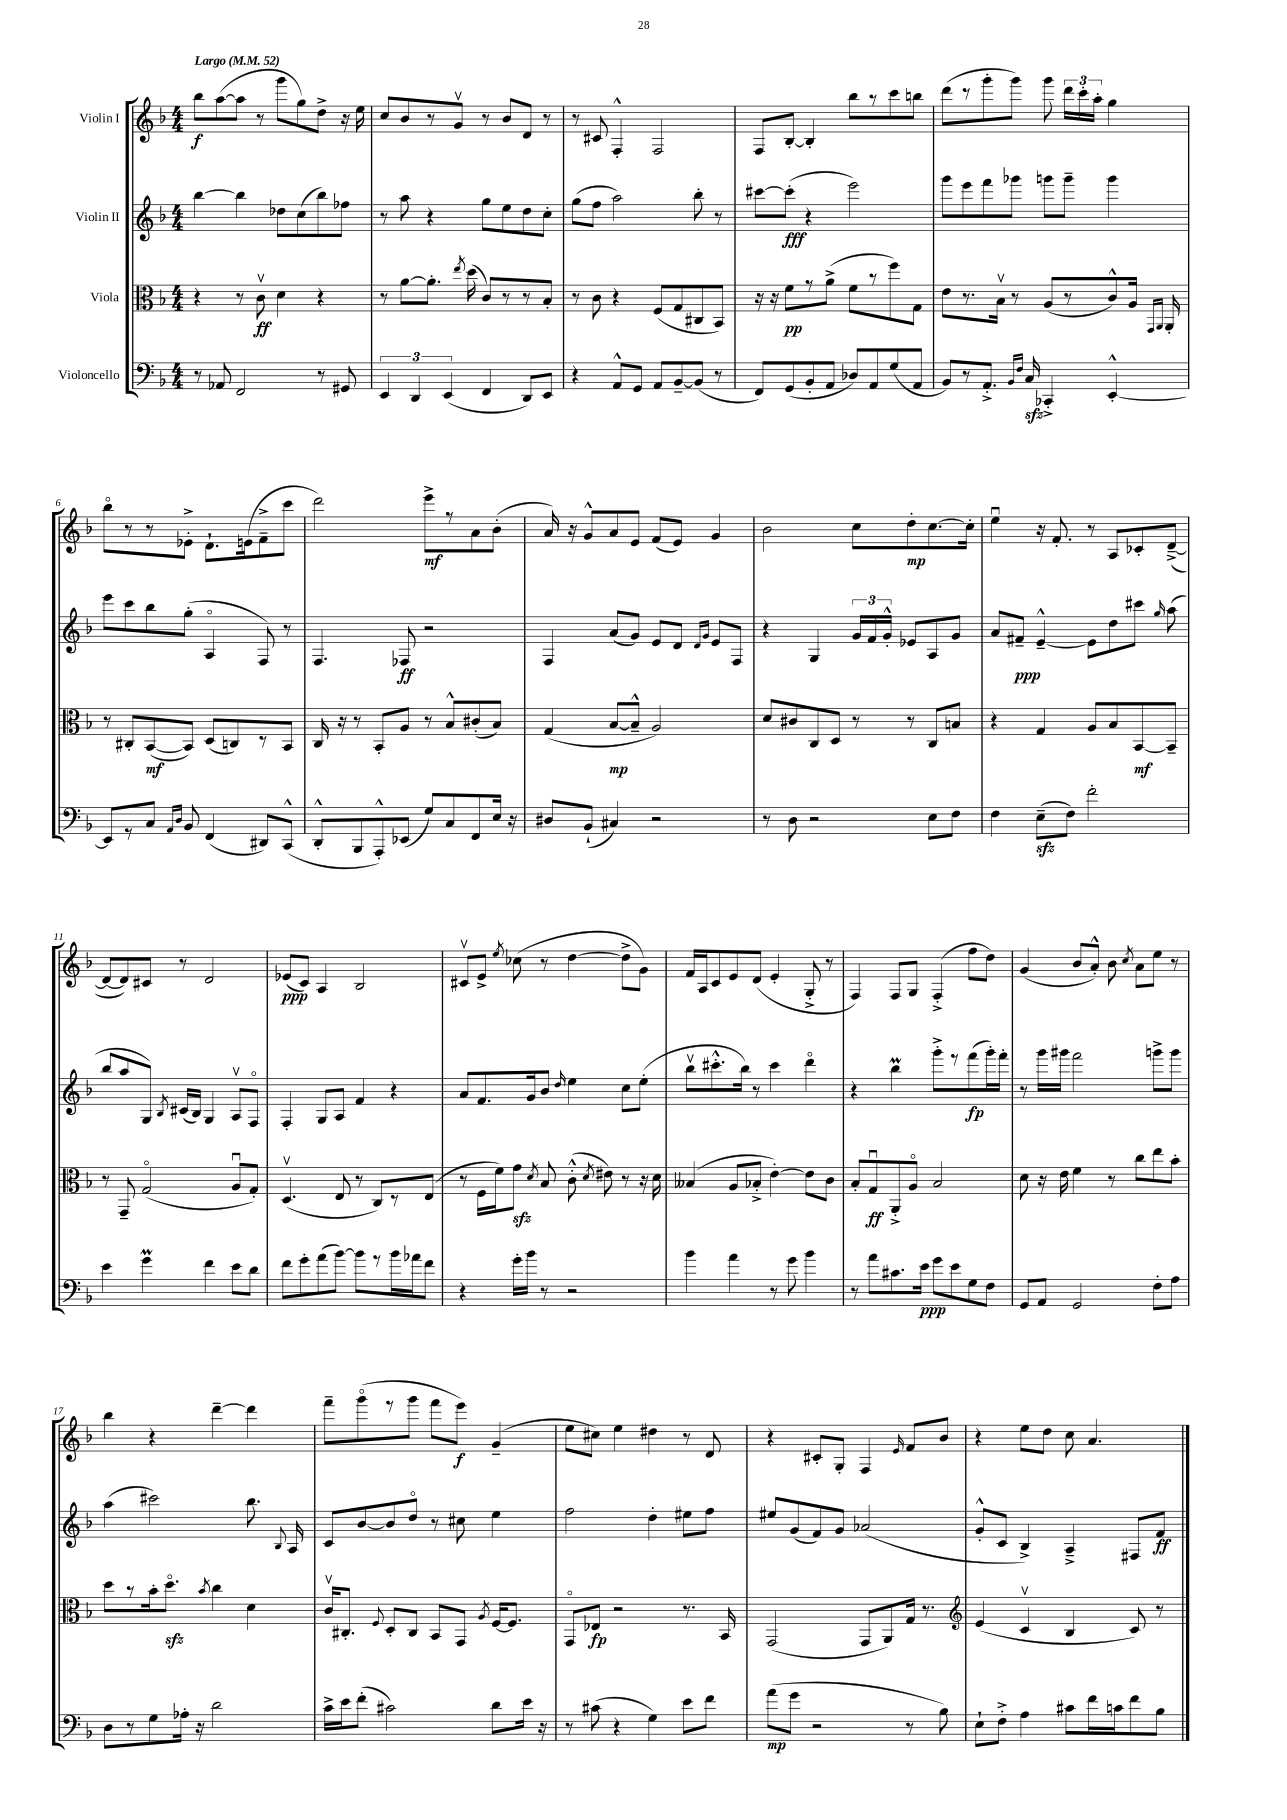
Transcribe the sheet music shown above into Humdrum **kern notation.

**kern	**kern	**kern	**kern
*staff4	*staff3	*staff2	*staff1
*clefF4	*clefC3	*clefG2	*clefG2
*k[b-]	*k[b-]	*k[b-]	*k[b-]
*M4/4	*M4/4	*M4/4	*M4/4
*MM52	*MM52	*MM52	*MM52
8r	4r	[4bb-	8bb-
8AA-	.	.	([8aa
2FF	8r	4bb-]	8aa]
.	8cv	.	8r
.	4d	8dd-	8ggg
.	.	(8cc	8gg)
8r	4r	8bb-)	8dd^
8GG#	.	8ff-	16r
.	.	.	16ee
=	=	=	=
6EE	8r	8r	8cc
.	[8a	8aa	8b-
6DD	.	.	.
.	8.a']	4r	8r
(6EE	.	.	.
.	.	.	8gv
.	8qee	.	.
.	(16dd	.	.
4FF	8c)	8gg	8r
.	8r	8ee	8b-
8DD)	8r	8dd	8d
8EE	8B-'	8cc'	8r
=	=	=	=
4r	8r	(8gg	8r
.	8c	8ff	8c#
8AA^^	4r	2aa)	4F'^^
8GG	.	.	.
8AA	(8F	.	2F
[8BB-~	8G	.	.
(8BB-]	8C#	8bb-'	.
8r	8BB-)	8r	.
=	=	=	=
8FF)	16r	[8ccc#	8F
.	16r	.	.
(8GG	8f	(8ccc#']	[8B-'
8BB-'	8r	4r	4B-']
8AA	(8a^	.	.
8D-)	8f	2eee)	8bb-
8AA	8r	.	8r
(8G	8ff)	.	8ccc
8AA	8G	.	8bb
=	=	=	=
8BB-)	8e	8ggg	(8ddd
8r	8.r	8eee	8r
8.AA'^	.	8fff	8ggg'
.	16B-v	.	.
.	8r	8ggg-	8ggg)
16qqBB-	.	.	.
16qqF	.	.	.
16C	.	.	.
4CC-'^	(8A	8ggg	8ggg
.	8r	8ggg~	24ddd
.	.	.	24ccc'
.	.	.	24aa'
[4EE'^^	8c^^)	4ggg	4gg
.	16A	.	.
.	16qqGG	.	.
.	16qqAA	.	.
.	16AA'	.	.
=	=	=	=
8EE]	8r	8eee	8bb-o
8r	8C#'	8ccc	8r
8C	([8BB-	8bb-	8r
16qqAA	.	.	.
16qqD	.	.	.
8BB-	8BB-])	(8gg'	8e-'^
(4FF	(8D	4Ao	8.d`
.	8C)	.	.
.	.	.	(16e
8DD#)	8r	8F)	8f~^
(8CC^^	8BB-	8r	8ccc
=	=	=	=
8DD'^^	16C	4.F	2ddd)
.	16r	.	.
8BBB-	8r	.	.
8AAA'^^)	8BB-'	.	.
(8EE-	8A	8F-	.
8G)	8r	2r	8eee^
8C	8B-^^	.	8r
8FF	(8c#'	.	8a
16E	8B-)	.	(8b-'
16r	.	.	.
=	=	=	=
8D#	(4G	4F	16a)
.	.	.	16r
(8BB-`	.	.	8g^^
4C#)	[8B-	(8a	8a
.	8B-~^^]	8g)	8e
2r	2A)	8e	(8f
.	.	8d	8e)
.	.	16qqd	.
.	.	16qqg	.
.	.	8e	4g
.	.	8F	.
=	=	=	=
8r	8d	4r	2b-
8D	8c#	.	.
2r	8C	4G	.
.	8D	.	.
.	8r	24g	8cc
.	.	24f	.
.	.	24g'^^	.
.	8r	8e-	8dd'
8E	8C	8A	[8.cc
8F	8B	8g	.
.	.	.	16cc']
=	=	=	=
4F	4r	8a	4eeu
.	.	8f#~	.
(8E~	4G	[4e~^^	16r
.	.	.	8.f'
8F)	.	.	.
2f'	8A	8e]	8r
.	8B-	8dd	8A
.	[8BB-	8ccc#	8c-'
.	.	16qqgg	.
.	8BB-~]	(8aa	([8d~^
=	=	=	=
4e	8r	8bb-	8d_
.	8GG~	8aa	8d])
4g	(2Go	8G)	8c#
.	.	8qB-	.
.	.	(16c#	8r
.	.	16B-)	.
4f	.	4G	2d
8e	8Au	8Av	.
8d	8G')	8Fo	.
=	=	=	=
8f	(4.Dv	4F'	(8e-
8g'	.	.	8c)
(8a	.	8G	4A
[8b-)	8E	8A	.
8b-]	8r	4f	2B-
8r	8C)	.	.
16b-	8r	4r	.
16a-	.	.	.
8f	(8E	.	.
=	=	=	=
4r	8r	8a	8c#v
.	16F	8.f	8e^
.	16f)	.	.
.	.	.	8qee
16g'	8g	.	(8cc-
16b-	.	16g	.
.	8qd	.	.
8r	8B-	8b-	8r
.	.	16qqdd	.
2r	(8c'^^	4ee	[4dd
.	8qd	.	.
.	8e#)	.	.
.	8r	8cc	8dd^]
.	16r	(8ee'	8g)
.	16d	.	.
=	=	=	=
4b-	(4B--	8bb-v	16f
.	.	.	16A
.	.	8.ccc#'^^	8c
4a	8A	.	8e
.	.	16bb-)	.
.	8B-'^	8r	(8d
8r	[4e')	4ccc#	4e'
8g	.	.	.
4b-	8e]	4dddo	8G'^
.	8c	.	8r
=	=	=	=
8r	8B-'	4r	4F)
8a	8Gu	.	.
8.c#	8AA'^	4bb-	8F
.	8Ao	.	8G
16e	.	.	.
8g	2B-	8ggg'^	(4F'^
8e	.	8r	.
8G	.	(8fff	8ff
8F	.	16ggg')	8dd)
.	.	16fff'	.
=	=	=	=
8GG	8d	8r	(4g
8AA	16r	16ggg	.
.	16e	16ggg#	.
2GG	4f	2fff	8b-
.	.	.	8a'^^)
.	8r	.	8b-
.	.	.	8qcc
.	8cc	.	8a
8F'	8ee	8ggg^	8ee
8A	8b-'	8ggg	8r
=	=	=	=
8D	8dd	(4aa	4bb-
8r	8r	.	.
8G	16b-'	2ccc#)	4r
.	8.ddo	.	.
16A-'	.	.	.
16r	.	.	.
.	8qb-	.	.
2d	4cc	.	[4ddd~
.	4d	8.bb-	4ddd]
.	.	8qqB-	.
.	.	16A	.
=	=	=	=
16c^	16cv	8c	8fff~
16e	8.C#'	.	.
(8f'	.	[8b-	(8gggo
.	8qqF	.	.
2c#)	8D'	8b-]	8r
.	8C#	8ddo	8ggg
.	8BB-	8r	8fff
.	8GG	8cc#	8eee)
.	8qA	.	.
8d	[16F	4ee	(4g~
.	8.F]	.	.
16e	.	.	.
16r	.	.	.
=	=	=	=
8r	8GGo	2ff	8ee
(8c#	8E-	.	8cc#)
4r	2r	.	4ee
4G)	.	4dd'	4dd#
8e	8.r	8ee#	8r
8f	.	8ff	8d
.	16BB-	.	.
=	=	=	=
(8a	(2GG	8ee#	4r
8g	.	(8g	.
2r	.	8f)	8c#'
.	.	8g	8G'
.	8GG	(2a-	4F
.	8AA)	.	.
.	.	.	16qqe
8r	16G	.	8f
.	8.r	.	.
8B-)	.	.	8b-
=	=	=	=
*	*clefG2	*	*
8E`	(4e	8g'^^	4r
8F'^	.	8c	.
4A	4cv	4B-^)	8ee
.	.	.	8dd
8c#	4B-	4A~^	8cc
16f	.	.	4.a
16c	.	.	.
8f	8c)	8F#	.
8B-	8r	8f	.
==	==	==	==
*-	*-	*-	*-
